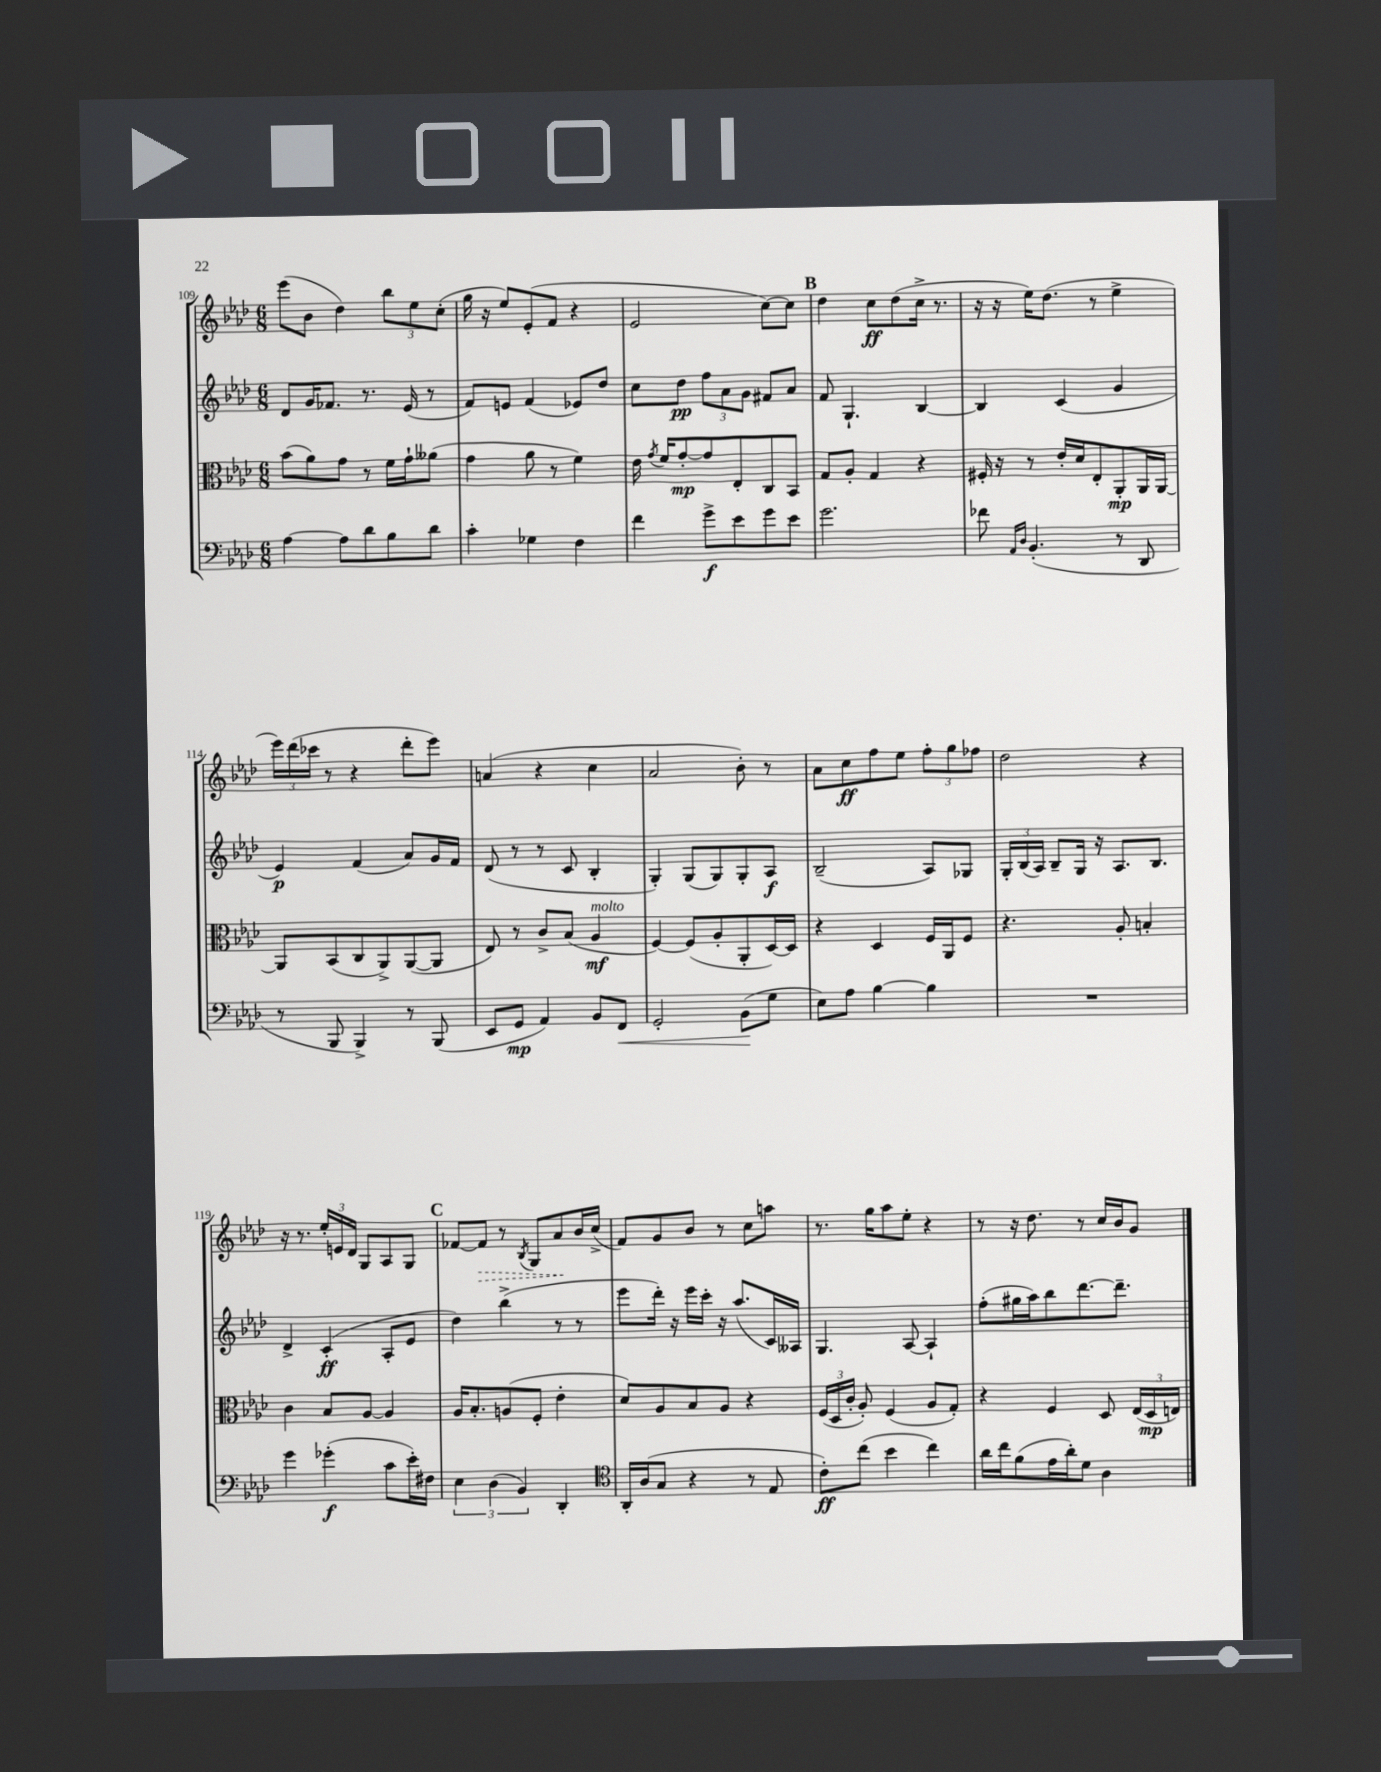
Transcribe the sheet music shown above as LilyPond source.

<<
\new StaffGroup <<
\new Staff = "s0" {
    \clef treble \key aes \major \numericTimeSignature \time 6/8
    \autoBeamOff ees'''8[( bes'8] des''4) \tuplet 3/2 { bes''8[ ees''8 c''8]-.( } |
    g''16 r16 ees''8[) ees'8-.( f'8] r4 |
    ees'2 c''8[~) c''8] |
    \mark \markup { \bold "B" } des''4 c''8[\ff des''8( c''16]-> r8. |
    r16 r16 ees''16[) des''8.]( r8 ees''4-> |
    \tuplet 3/2 { ees'''16[) des'''16( ces'''16] } r8 r4 des'''8[-. ees'''8]) |
    a'4( r4 c''4 |
    aes'2 bes'8-.) r8 |
    aes'8[ c''8\ff f''8 ees''8] \tuplet 3/2 { f''8[-. g''8 fes''8] } |
    des''2 r4 |
    r16 r8. \tuplet 3/2 { ees''16[-. e'16 des'16] } g8[ aes8 g8] |
    \mark \markup { \bold "C" } fes'8[~ \once \override Hairpin.style = #'dashed-line fes'8]\> r8 \acciaccatura { bes8 } g8[ aes'8\! bes'16 c''16]->( |
    f'8[) g'8 bes'8] r8 c''8[ a''8] |
    r8. g''16[ aes''8 ees''8]-. r4 |
    r8 r16 des''8. r8 c''16[ bes'16 g'8] \bar "|." |
}
\new Staff = "s1" {
    \clef treble \key aes \major \numericTimeSignature \time 6/8
    \autoBeamOff des'8[ g'16 fes'8.] r8. ees'16( r8 |
    f'8[) e'8] f'4( ees'8[) des''8] |
    c''8[ des''8]\pp \tuplet 3/2 { f''8[ aes'8 g'8] } fis'8[ aes'8] |
    \mark \markup { \bold "B" } f'8 g4.-! bes4~ |
    bes4 c'4( g'4 |
    ees'4\p) f'4( aes'8[) g'16 f'16] |
    des'8( r8 r8 c'8 bes4-. |
    g4-.) g8[( g8) g8-. aes8]\f |
    bes2--( aes8[) ges8] |
    \tuplet 3/2 { g16[-. bes16( aes16]) } bes8[-- g16] r16 aes8.[ bes8.] |
    des'4-> c'4-.\ff( aes8[-. ees'8] |
    \mark \markup { \bold "C" } des''4) bes''4->( r8 r8 |
    ees'''8[ des'''16]-.) r16 ees'''16[ c'''16]-. r16 aes''8.[( c'16) aeses16] |
    g4. aes8~ aes4-! |
    f''8[-.( gis''16 aes''16) bes''8 des'''8.~ des'''8.]-- \bar "|." |
}
\new Staff = "s2" {
    \clef alto \key aes \major \numericTimeSignature \time 6/8
    \autoBeamOff bes'8[( aes'8) g'8] r8 f'16[ g'16-! aeses'8]( |
    g'4 aes'8 r8 f'4) |
    ees'16 \acciaccatura { g'8 } f'16[ g'8~-.\mp g'8 ees8-. c8 bes,8] |
    \mark \markup { \bold "B" } g8[ aes8]-. g4 r4 |
    fis16-. r16 r8 ees'16[-. des'16 ees8-. aes,8-.\mp aes,16 aes,16]~ |
    aes,8[ bes,8( c8 aes,8->) aes,8~( aes,8] |
    ees8) r8 c'8[-> bes8]( aes4\mf^\markup { \italic "molto" } |
    f4~) f8[( aes8-. aes,8-. des16~) des16] |
    r4 des4 f16[ aes,16 f8] |
    r4. aes8-. b4-. |
    c'4 bes8[ aes8]~ aes4 |
    \mark \markup { \bold "C" } aes16[ bes8.-. a8( f8]-. ees'4-. |
    des'8[) aes8 bes8 aes8] r4 |
    \tuplet 3/2 { f16[( des16 c'16]-. } aes8-.) f4( aes8[ g8]-.) |
    r4 f4 des8 \tuplet 3/2 { ees16[( des16\mp e16]) } \bar "|." |
}
\new Staff = "s3" {
    \clef bass \key aes \major \numericTimeSignature \time 6/8
    \autoBeamOff aes4~ aes8[ des'8 bes8 des'8] |
    c'4-. ges4 f4 |
    f'4 g'8[->\f ees'8 g'8 ees'8] |
    \mark \markup { \bold "B" } g'2. |
    fes'8 \grace { aes,16[ des16] } bes,4.-.( r8 des,8 |
    r8 bes,,8 bes,,4->) r8 bes,,8( |
    ees,8[ g,8]\mp aes,4) bes,8[ f,8]\< |
    g,2-. bes,8[\!( g8] |
    ees8[) aes8] bes4~ bes4 |
    R2. |
    g'4 ges'4-.\f( c'8[ ees'16-.) fis16] |
    \mark \markup { \bold "C" } \tuplet 3/2 { ees4 des4( bes,4) } des,4-. |
    \clef tenor aes,16[-. aes16( g8] r4 r8 ees8 |
    c'8[-.\ff) c''8]( bes'4 c''4) |
    aes'16[ c''16 f'8( ees'16 aes'16-.) des'8] aes4 \bar "|." |
}
>>
>>
\layout { \context { \Score currentBarNumber = #109 } }
